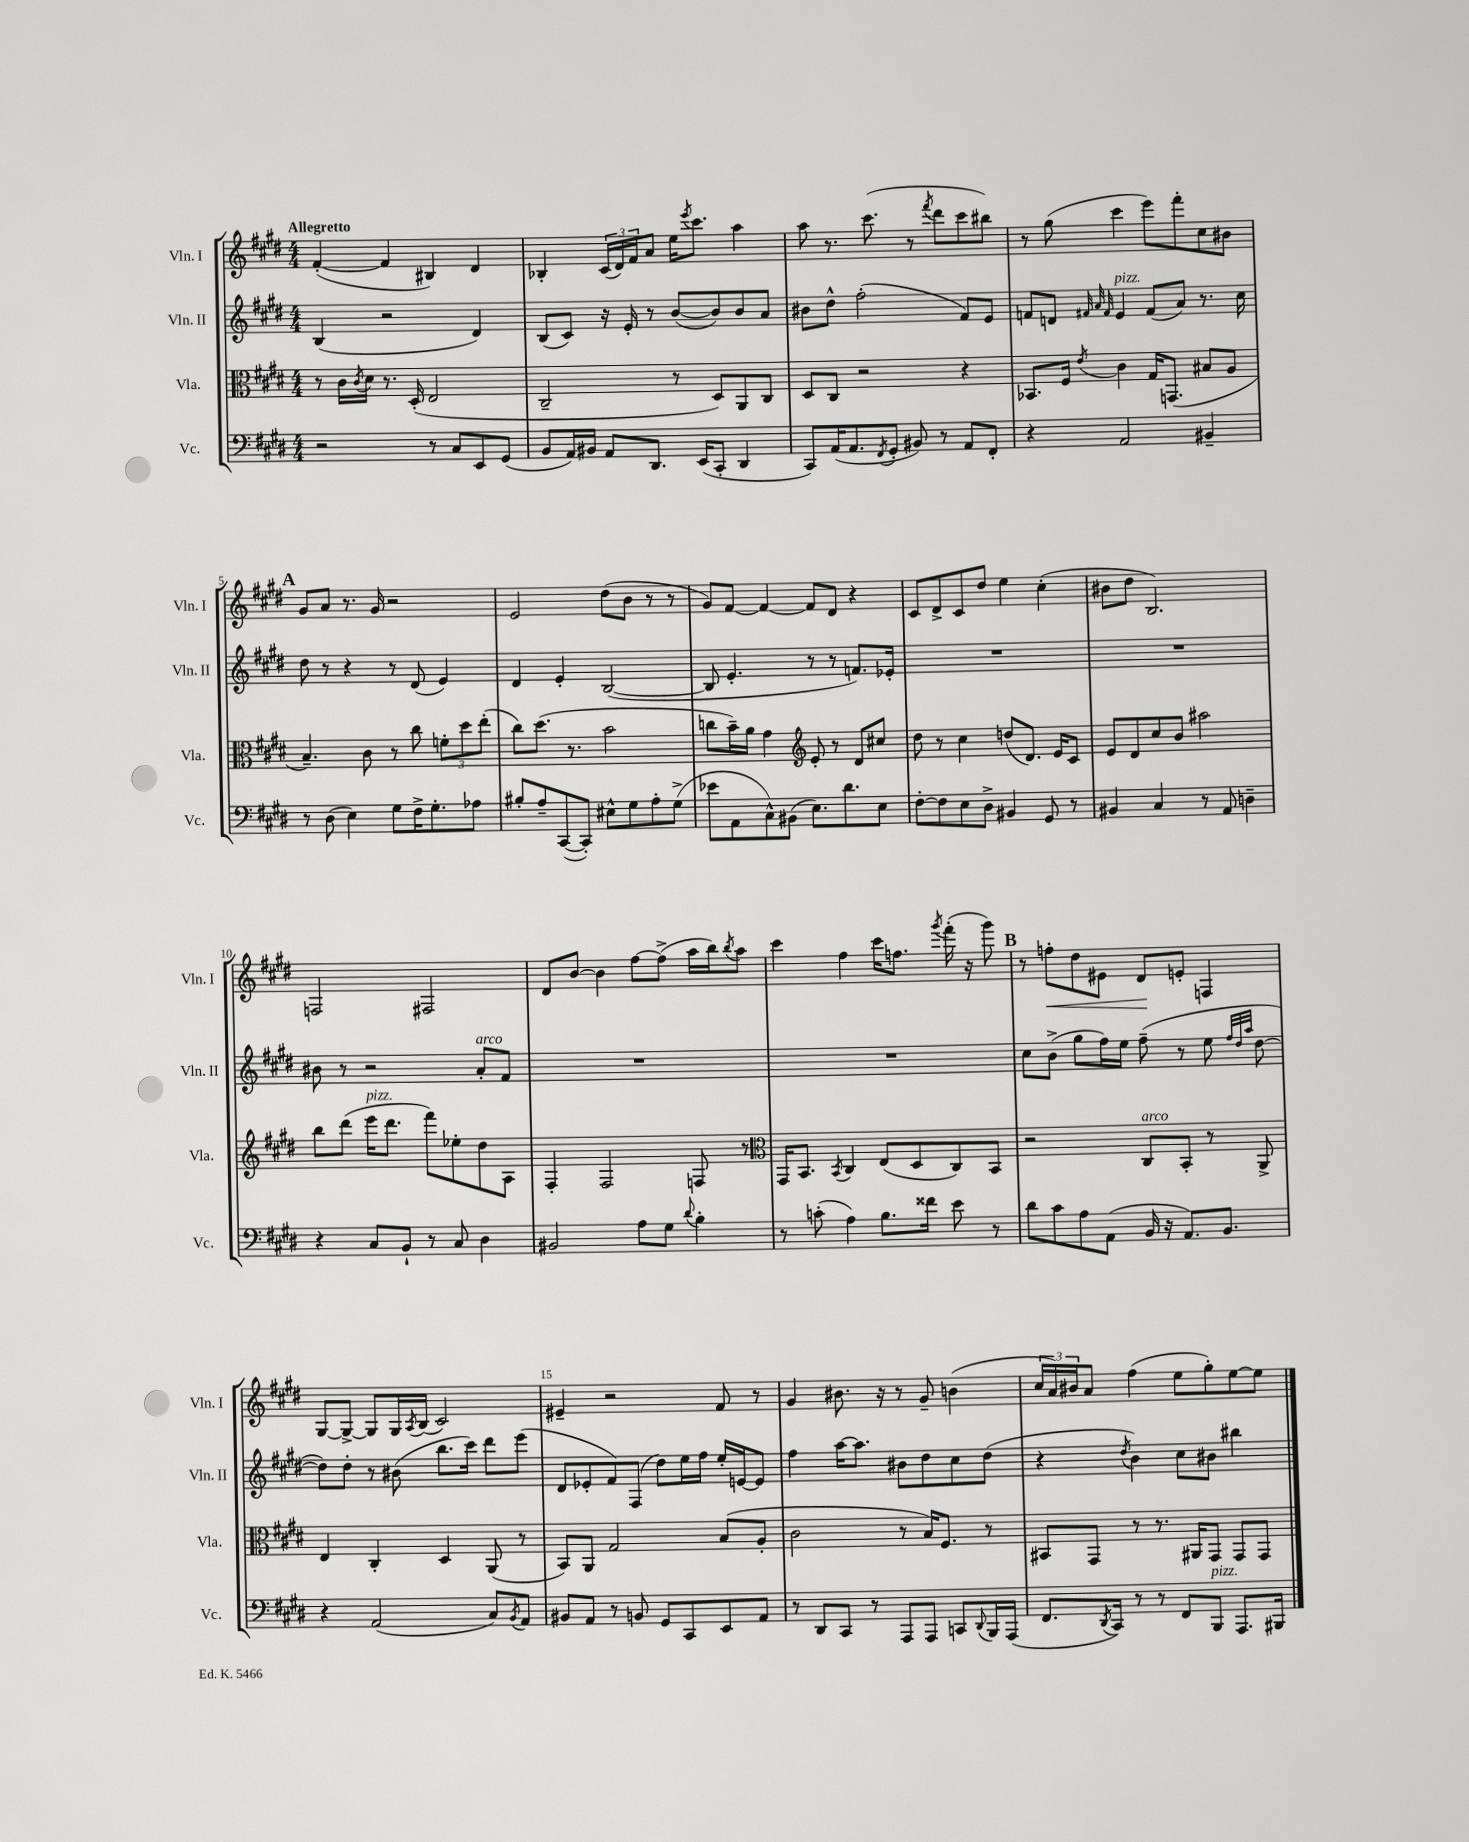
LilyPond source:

<<
\new StaffGroup <<
\new Staff = "s0" \with { instrumentName = "Vln. I" shortInstrumentName = "Vln. I" } {
    \clef treble \key e \major \numericTimeSignature \time 4/4 \tempo "Allegretto"
    fis'4~-.( fis'4 bis4) dis'4 |
    bes4-. \tuplet 3/2 { cis'16( dis'16) fis'16 } a'8 e''16 \acciaccatura { e'''8 } cis'''8. a''4 |
    a''8 r8. cis'''8.( r8 \acciaccatura { fis'''8 } dis'''8 cis'''8 bis''8) |
    r8 gis''8( cis'''4 e'''8) fis'''8-. cis''8 bis'8 |
    \mark \markup { \bold "A" } gis'8 a'8 r8. gis'16 r2 |
    e'2 dis''8( b'8 r8 r8 |
    gis'8) fis'8~ fis'4~ fis'8 dis'8 r4 |
    cis'8 dis'8-> cis'8 dis''8 e''4 cis''4-.( |
    bis'8 dis''8 b2.) |
    f2 fis2 |
    dis'8 b'8~ b'4 fis''8~ fis''8->( a''16 b''16) \acciaccatura { b''8 } a''8 |
    cis'''4 fis''4 cis'''16 f''8. \acciaccatura { gis'''8 } fis'''16-.( r16 gis'''8) |
    \mark \markup { \bold "B" } r8 f''8-.\< dis''8 eis'8 dis'8\! e'8-. f4 |
    gis8~ gis8~-> gis8 gis16 \acciaccatura { a8 } b16( cis'2) |
    eis'4-- r2 fis'8 r8 |
    gis'4 bis'8. r16 r8 gis'8-- b'4( |
    \tuplet 3/2 { cis''16 a'16) bis'16 } a'8 fis''4( e''8 gis''8-.) e''8~ e''8 \bar "|." |
}
\new Staff = "s1" \with { instrumentName = "Vln. II" shortInstrumentName = "Vln. II" } {
    \clef treble \key e \major \numericTimeSignature \time 4/4
    b4( r2 dis'4) |
    b8( cis'8) r16 e'16-. r8 b'8~( b'8) b'8 a'8 |
    bis'8 dis''8-^ fis''2-.( fis'8) e'8 |
    f'8 d'8 \grace { fis'32 a'32 fis'32 } e'4^\markup { \italic "pizz." } fis'8( a'8) r8. cis''16 |
    \mark \markup { \bold "A" } dis''8 r8 r4 r8 dis'8( e'4) |
    dis'4 e'4-. b2~( |
    b8 e'4.-. r8 r8 f'8.) ees'16-. |
    R1 |
    R1 |
    bis'8 r8 r2 a'8-.^\markup { \italic "arco" } fis'8 |
    R1 |
    R1 |
    \mark \markup { \bold "B" } cis''8 b'8->( gis''8 fis''16) e''16 fis''8--( r8 e''8 \grace { fis''32 dis''32 a''32 } dis''8~ |
    dis''8) dis''8-. r8 bis'8( b''8. cis'''16) dis'''8 e'''8( |
    dis'8 ees'8-. fis'8) fis8( dis''8) e''16 fis''16 e''16-. e'16~ e'8 |
    fis''4 a''16~ a''8. bis'8 dis''8 cis''8 dis''8( |
    r4 \acciaccatura { dis''8 } b'4) cis''8 bis'8 bis''4 \bar "|." |
}
\new Staff = "s2" \with { instrumentName = "Vla." shortInstrumentName = "Vla." } {
    \clef alto \key e \major \numericTimeSignature \time 4/4
    r8 cis'16 \acciaccatura { cis'8 } dis'16 r8. dis16-.( e2 |
    cis2-- r8 dis8) a,8 cis8 |
    dis8 cis8 r2 r4 |
    bes,8. fis16 \acciaccatura { e'8 } cis'4 gis16 g,8.( bis8 a8 |
    \mark \markup { \bold "A" } b4.--) cis'8 r8 cis''8 \tuplet 3/2 { f'8-. dis''8 e''8-.( } |
    cis''8) dis''8.( r8. b'2 |
    c''8 b'16--) a'16 gis'4 \clef treble e'8-. r8 dis'8 cis''8 |
    dis''8 r8 cis''4 d''8( dis'8.) e'16 cis'8 |
    e'8 dis'8 cis''8 b'8 ais''2 |
    b''8 dis'''8( e'''16^\markup { \italic "pizz." } dis'''8. fis'''8) ees''8-. dis''8 a8 |
    fis4-. fis2 f8 r8 |
    \clef alto gis,16 b,8. \acciaccatura { b,8 } cis4 e8( dis8 cis8) b,8 |
    \mark \markup { \bold "B" } r2 cis8^\markup { \italic "arco" } b,8-. r8 a,8-> |
    e4 cis4-. dis4 a,8( r8 |
    b,8) a,8 gis2 b8( a8-. |
    cis'2 r8 b16) fis8. r8 |
    bis,8 gis,8 r8 r8. ais,16 gis,8 gis,8 gis,8 \bar "|." |
}
\new Staff = "s3" \with { instrumentName = "Vc." shortInstrumentName = "Vc." } {
    \clef bass \key e \major \numericTimeSignature \time 4/4
    r2 r8 cis8 e,8 gis,8( |
    b,8 a,16) bis,16 a,8 dis,8. e,16( cis,8-. dis,4 |
    cis,8) a,16( a,8. \acciaccatura { fis,8 } gis,8-. bis,8) r8 a,8 fis,8-. |
    r4 a,2 bis,4-- |
    \mark \markup { \bold "A" } r8 dis8( e4) gis8 fis16-> gis8.-. aes8 |
    bis8-. a8-- cis,8~( cis,8-.) eis8-^ gis8 a8-. gis8->( |
    ees'8 a,8 cis8-^) bis,8( e8.) dis'8. e8 |
    fis8~-. fis8 e8 dis8-> bis,4 gis,8 r8 |
    bis,4 cis4 r8 a,8 d4-- |
    r4 cis8 b,8-! r8 cis8 dis4 |
    bis,2 a8 gis8 \appoggiatura { dis'8 } b4-. |
    r8 c'8-.( a4) b8. fisis'16 e'8 r8 |
    \mark \markup { \bold "B" } dis'8 cis'8 a8 a,8( b,16 r16 a,8.) b,8. |
    r4 a,2( cis8) \acciaccatura { b,8 } a,8 |
    bis,8 a,8 r8 b,8 gis,8 cis,8 e,8 a,8 |
    r8 dis,8 cis,8 r8 a,,8 a,,8 c,8 \appoggiatura { dis,8 } b,,16 a,,16( |
    fis,8. \acciaccatura { dis,8 } cis,16) r8 r8 fis,8 b,,8^\markup { \italic "pizz." } a,,8. bis,,16 \bar "|." |
}
>>
>>
\layout { \context { \Score \override BarNumber.break-visibility = ##(#f #t #t) barNumberVisibility = #(every-nth-bar-number-visible 5) } }
